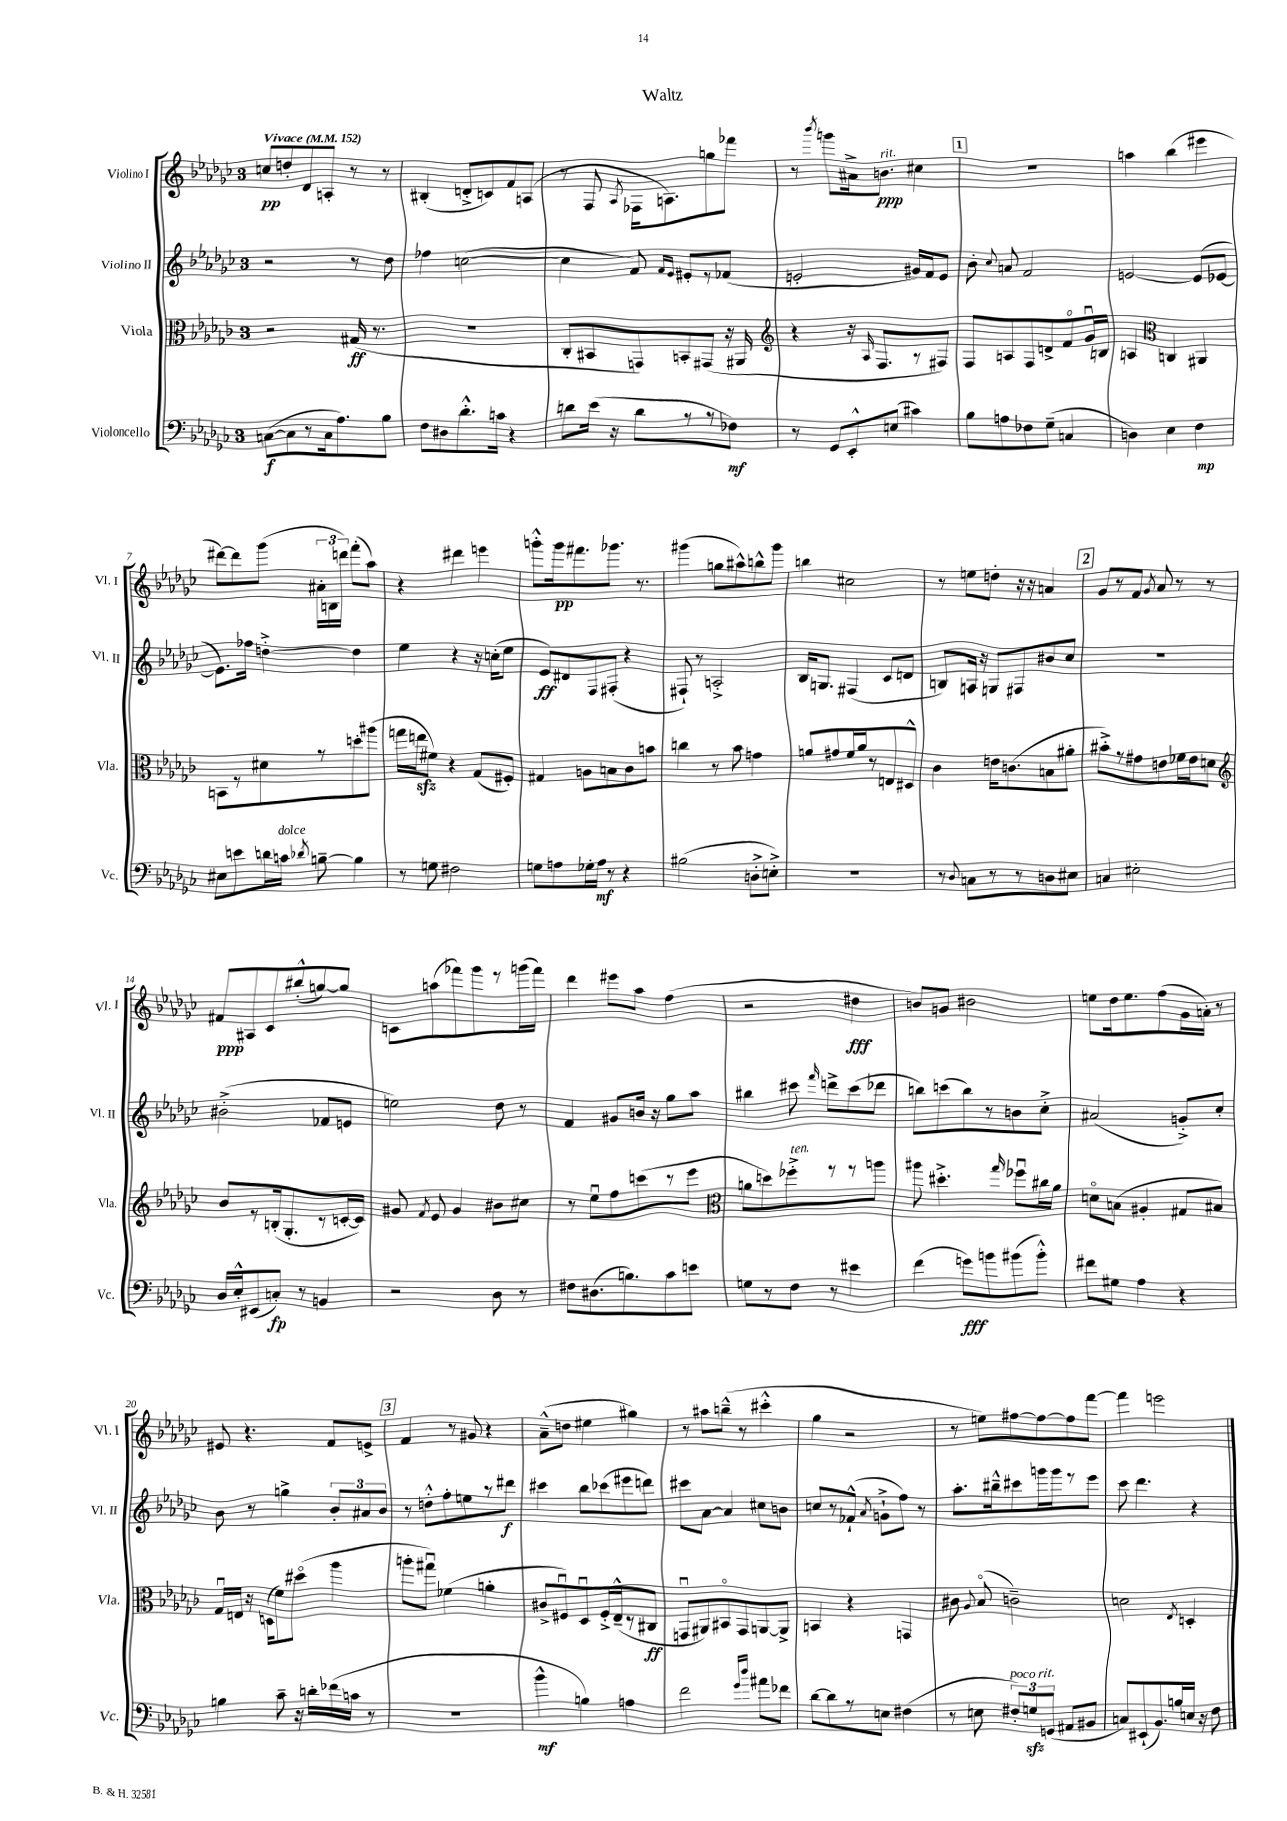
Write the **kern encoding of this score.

**kern	**kern	**kern	**kern
*staff4	*staff3	*staff2	*staff1
*clefF4	*clefC3	*clefG2	*clefG2
*k[b-e-a-d-g-c-]	*k[b-e-a-d-g-c-]	*k[b-e-a-d-g-c-]	*k[b-e-a-d-g-c-]
*M3/4	*M3/4	*M3/4	*M3/4
*MM152	*MM152	*MM152	*MM152
([8C\L	2r	2r	8cc/L
8C\]	.	.	8dd'/
8r	.	.	8d-/
16C\k	.	.	8A'/J
8.A-\)	.	.	.
.	(16G#/	8r	8r
.	8.r	.	.
8B-\J	.	8dd-\	8r
=	=	=	=
8F\L	2.r	4ff-\	(4B#'/
8D#\	.	.	.
8.d-'^^\	.	([2cc\	8d'^/L
.	.	.	8c/)
16c\Jk	.	.	.
4r	.	.	8f/
.	.	.	(8A/J
=	=	=	=
8d\L	8C-'/L	4cc\]	8r
(16e-\Jk	8BB#/	.	8F/
16r	.	.	.
.	.	.	8qA-/
8d\L	8GG/)	8f/)	16F-\LK
.	.	.	8.A\)
.	.	16qqf/LL	.
.	.	16qqe-/JJ	.
8r	8BB'/	8e#'/L	.
8r	(8GG#/J	8r	8gg\
8F-\J)	16r	(8f-/J	8fff-\J
.	16AA#/	.	.
=	=	=	=
*	*clefG2	*	*
8r	4r	2e'/	8r
.	.	.	8qbbb-/
8GG-/L	.	.	8ggg\L
8EE-'^^/	16r	.	16a#^\k
.	16qqA-/	.	.
.	8.F/L	.	8.b\J
(8E/J	.	.	.
4c#\)	8r	16g#/LL)	4cc#\
.	.	16f/J	.
.	8F#/J)	8e/J	.
=	=	=	=
8B-\L	8F/L	8b-'\	2.r
.	.	8qqcc-/	.
8A\	8A/	8a/	.
8F-\	8F/	2f/	.
(8G-~\J	8d^/	.	.
4C/	8fo/	.	.
.	16g-u/L	.	.
.	16B/JJ	.	.
=	=	=	=
4D\)	4A/	[2e/	4aa\
*	*clefC3	*	*
4E-\	4C/	.	(4bb-\
4F\	4AA#/	(8e/]L	4eee#\
.	.	[8e-/J	.
=	=	=	=
8E#\L	8BB\L	8.e-\]L)	[8ddd#\L)
8e\	8r	.	8ddd#\]
.	.	16ff-\Jk	.
16d\L	8d#\	[4dd'^\	(8ggg-\J
16c\JJ	.	.	.
8qd-/	.	.	.
[8B~\	8r	.	24a#'\LL
.	.	.	24B\
.	.	.	24ddd\JJ)
4B\]	8dd'\	4dd\]	(8fff'\L
.	(8aa#\J	.	8aa-\J)
=	=	=	=
8r	16gg\LL	4ee-\	4r
.	16ee\J	.	.
8G\	8f#\J)	.	.
2F#\	4r	4r	4ddd#\
.	(8G-/L	16r	4eee\
.	.	(16cc'\LK	.
.	8F#'/J)	8ee-\J	.
=	=	=	=
8G\L	4G#/	8e-/L)	8ggg'^^\L
8A\	.	8d#/	16ggg\k
.	.	.	8.fff#\
16G-'\L	8A\L	8F/	.
16A\JJ	.	.	.
8r	8B\	(8F#'/J	8.ggg-\J
4r	8c-\	4r	.
.	.	.	8.r
.	8b\J	.	.
=	=	=	=
(2B#\	4cc\	8F#`/)	(4ggg#\
.	.	8r	.
.	8r	2A'^/	8gg\L
.	8b-\	.	8aa#^^\)
8D'^\L	4g\	.	8bb^^\
8E'^\J)	.	.	8ggg#\J
=	=	=	=
2.r	8a/L	16B-/LK	4bb\
.	.	8.G/J	.
.	8g#/	.	.
.	16f/L	(4F#/	2cc#\
.	16a/J	.	.
.	8r	.	.
.	8E/	8c-/L	.
.	8D#^^/J	8d/J	.
=	=	=	=
8r	4c-\	8B/L)	8r
8qqD-/	.	.	.
8C\L	.	16A/Jk	8ee\L
.	.	16r	.
8r	16e\LK	8G/L	8dd'\J
.	(8.c\	.	.
8r	.	8F#/	16r
.	.	.	16r
8D\	8B\	8b#/	4a/
8E#\J	8a#'\J	8cc-/J	.
=	=	=	=
4C/	8b#'^\L)	2.r	8g-/L
.	8r	.	8r
2E#'\	8g#\	.	8f/J
.	.	.	8qg-/
.	8e\	.	8a-/
.	16f-\L	.	8r
.	16e\J	.	.
.	8d\J	.	8r
=	=	=	=
*	*clefG2	*	*
16D-/LL	8b-/L	(2b#'^\	8f#/L
16E-'^^/J	.	.	.
(8EE#/	8r	.	8A#/
8C'/J)	(16B'/k	.	8c-/
.	8.G-'/	.	.
8r	.	.	(8bb#'^^/
4BB/	8r	8f-/L	[8gg/)
.	[16c'/L	8e/J	8gg/]J
.	16c/]JJ)	.	.
=	=	=	=
2r	8g#/	2ee\)	8c\L
.	8qf/	.	.
.	8e-/	.	(8aa\
.	4g#/	.	8fff-\)
.	.	.	8ggg-\
8D-\	8b#\L	8dd-\	8r
8r	8cc#\J	8r	(16ggg\L
.	.	.	16fff-\JJ)
=	=	=	=
8F#\L	8r	4f/	4ddd-\
(8.D#\	8ee-u\L	.	.
.	8ff\	8g#/L	8eee#\L
8.B\)	.	.	.
.	(8ccc\	16b/Jk	8aa-\J
.	.	16r	.
8c-\	8r	8gg-\L	(4ff\
8e\J	8eee-\J	8aa-\J	.
=	=	=	=
*	*clefC3	*	*
8G\L	8a\L	4bb#\	2r
8r	8dd\)	.	.
8F\J	8ff-'^\	8ccc#\	.
.	.	16qqfff/	.
8r	8r	8ddd^\L	.
4e#\	8r	(8ccc#\	4dd#\
.	8aa\J	8ddd-\J	.
=	=	=	=
(4f\	8aa#\	8bb\L)	8b/L)
.	4.dd#'^\	(8ccc\	8g/J
8g\L)	.	8bb\)	2b#\
8b\	.	8r	.
.	16qqgg-/	.	.
(8b#\	8ff-u\L	8b\	.
8b#'^^\J)	16cc#\L	8cc-'^\J	.
.	16a-\JJ	.	.
=	=	=	=
8f#\L	8do\L	(2a#/	8ee\L
8G#\J	(8B\J	.	16dd-\k
.	.	.	8.ee\
4A-\	4A#'/	.	.
.	.	.	(8ff\
4r	8G#/L	8g'^/L)	16g-\L
.	.	.	16a'\JJ)
.	8B#/J)	8cc-'/J	8r
=	=	=	=
4B\	16G-u/LL	8b-\	8e#/
.	16E/JJ	.	.
.	16r	8r	4.r
.	(16D\LK	.	.
8c-~\	8f\)	4gg^\	.
16r	(8dd#o\J	.	.
16d'\LL	.	.	.
(16f-\	4aa-\	12b-'/L	8f/L
16c\JJ	.	.	.
.	.	12a#/	.
8r	.	.	8e^/J
.	.	12b-/J	.
=	=	=	=
2.r	8aa'\L	8r	4f/
.	8gg#u\J)	8dd'^^\L	.
.	(4f-\	8ff'\	8r
.	.	8ee\	8g#/
.	4a'\	8r	4r
.	.	8ddd#\J	.
=	=	=	=
4b-^^\	8c#^/L	4ccc#\	(8a-~^^\L
.	8F#u/)	.	8dd\J
4B\)	8D-u/	8bb-\L	4ee#\
.	16F#'^/L	(8ccc-\	.
.	(16E-~^^/J	.	.
4A\	8r	8eee#\	4gg#\)
.	8C#/J	8ddd\J)	.
=	=	=	=
2f\	8GGu/L	8ccc#\L	8r
.	8AA#/)	[8a-\J	8aa#\L
.	8BB#o/	4a-/]	(8bb~^^\J
.	8GG/	.	8r
16qqg-/LL	.	.	.
16qqdd-/JJ	.	.	.
8a#\L	[8AA/	8cc#\L	4ccc#'^^\
8f-\J	8AA^/]J	8b\J	.
=	=	=	=
[8d-\L	4BB/	8cc/L	4gg-\
8d-\]	.	8r	.
8r	4r	(8f-`^^/J	2r
.	.	8qa-/	.
8E\J	.	8g`^\L	.
(4F#\	4GG/	8ff\J)	.
.	.	8r	.
=	=	=	=
8r	8c#\	8.aa-'\L	8r
.	8qqA-/	.	.
8E\	(8B-o/	.	8ee\L)
.	.	16bb#~^^\k	.
12F#'/L)	2c~\)	8ccc#\	[8ff#\
12G/	.	.	.
.	.	16ggg\L	8ff#\_
(12GG/J	.	.	.
.	.	16ggg\J	.
8AA#/L	.	8r	8ff#\]
8BB#/J	.	8eee-\J	[8fff\J
=	=	=	=
8C/L)	2d\	8ccc-\	4fff\]
(8EE#`/	.	4.ddd-\	.
8.BB-/)	.	.	2eee\
16B/L	.	.	.
.	8qE-/	.	.
16E/JJ	4D'/	4r	.
16r	.	.	.
8F\	.	.	.
==	==	==	==
*-	*-	*-	*-
